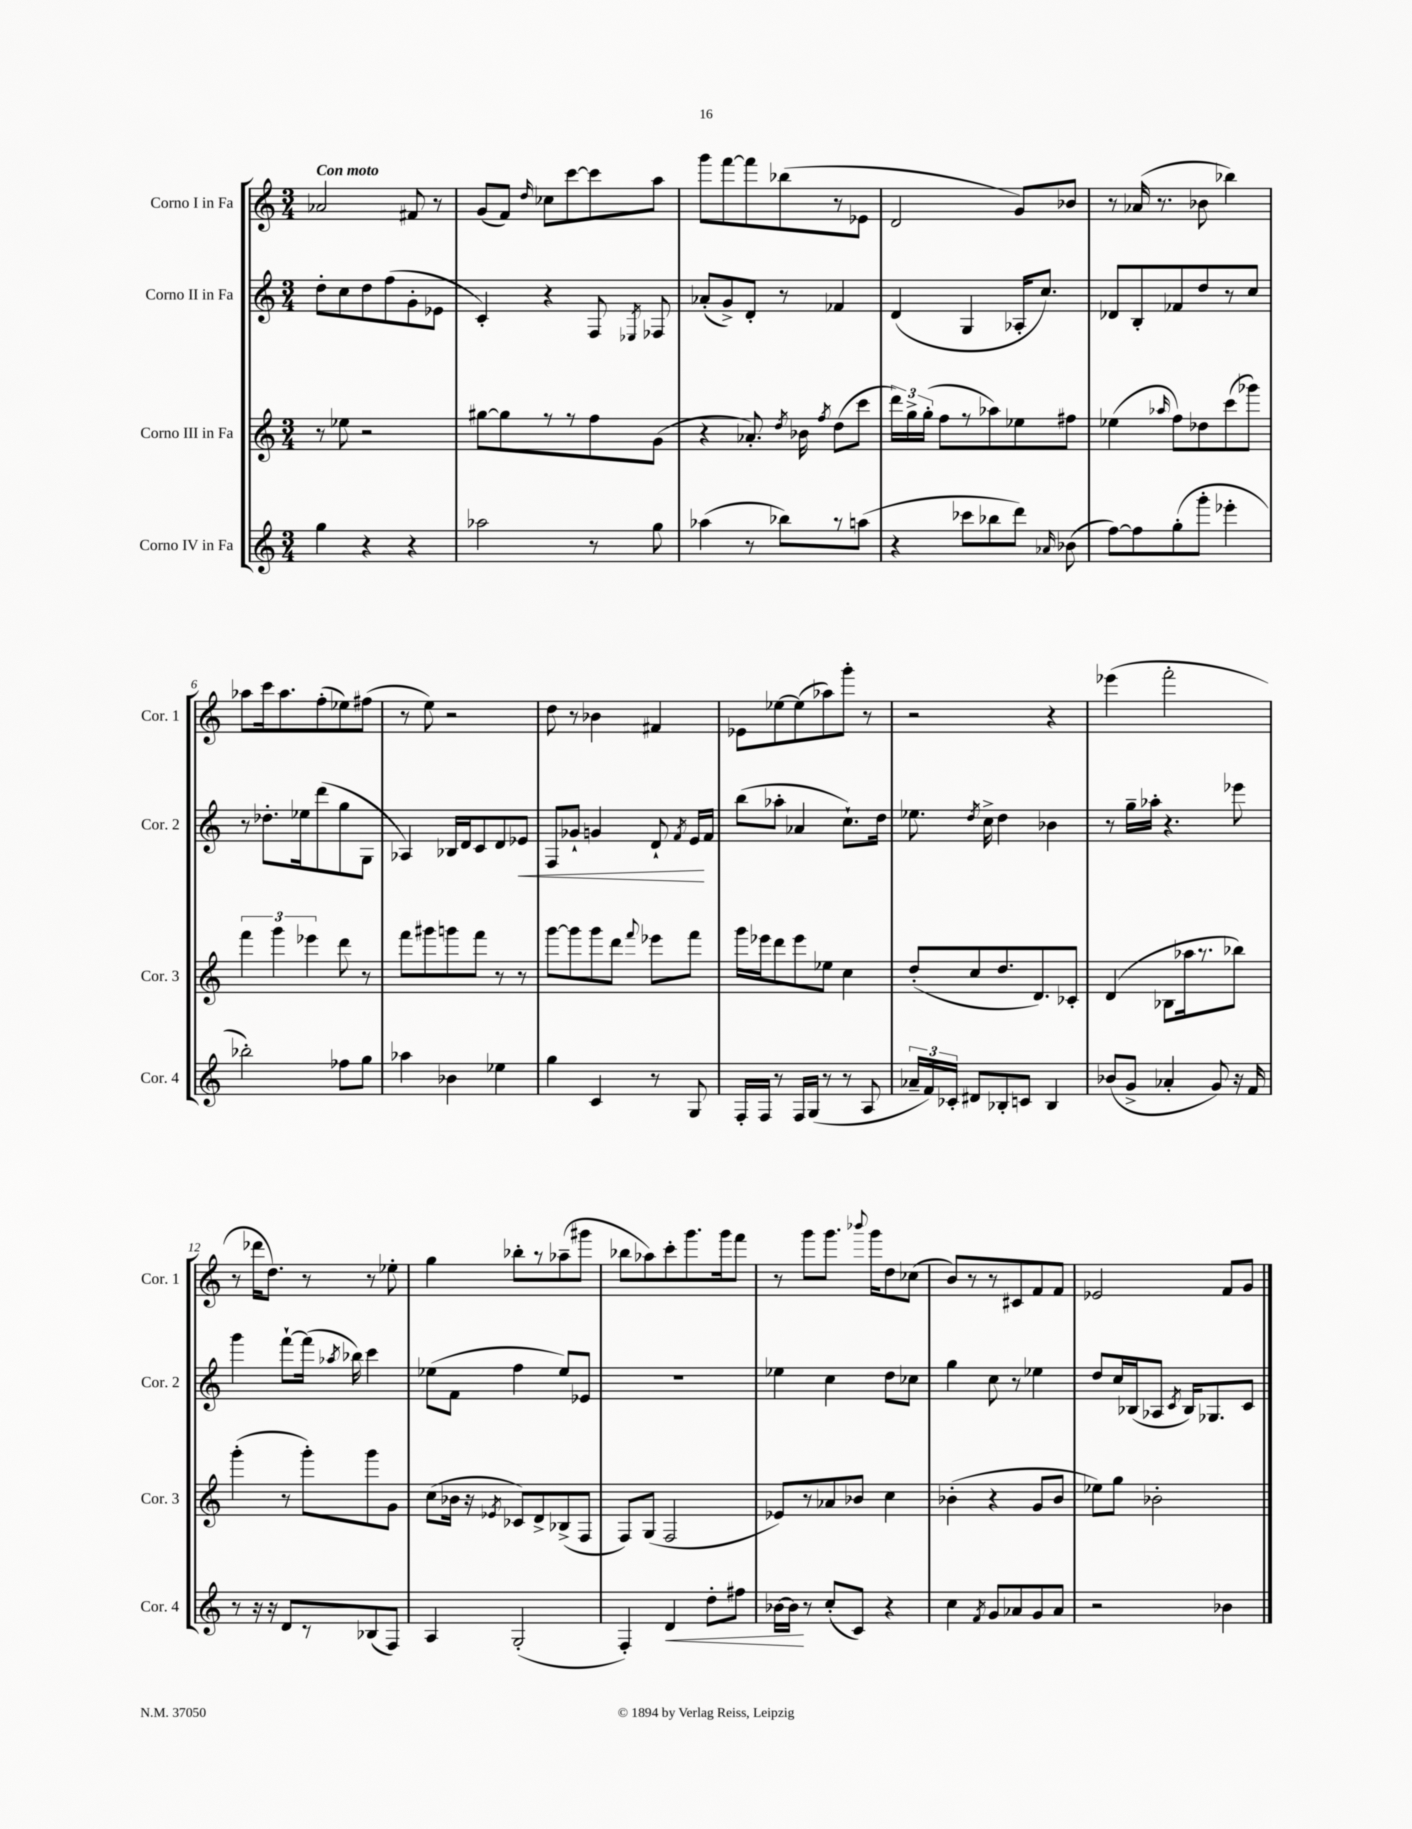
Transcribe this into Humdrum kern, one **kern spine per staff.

**kern	**kern	**kern	**kern
*staff4	*staff3	*staff2	*staff1
*clefG2	*clefG2	*clefG2	*clefG2
*k[]	*k[]	*k[]	*k[]
*M3/4	*M3/4	*M3/4	*M3/4
4gg\	8r	8dd'\L	2a-/
.	8ee-\	8cc\	.
4r	2r	8dd\	.
.	.	(8ff\	.
4r	.	8g'\	8f#/
.	.	8e-\J	8r
=	=	=	=
2aa-\	[8gg#\L	4c'/)	(8g/L
.	8gg#\]	.	8f/J)
.	.	.	16qqdd/
.	8r	4r	8cc-\L
.	8r	.	[8ccc\
8r	8ff\	8F/	8ccc\]
.	.	8qE-/	.
8gg\	(8g\J	8F-/	8aa\J
=	=	=	=
(4aa-\	4r	(8a-'/L	8ggg\L
.	.	8g^/)	[8fff\
8r	8.a-'/)	8d'/J	8fff\]
8bb-\L)	.	8r	(8bb-\
.	8qdd/	.	.
.	16b-\	.	.
.	8qff/	.	.
8r	(8dd\L	4f-/	8r
(8aa\J	8ccc\J	.	8e-\J
=	=	=	=
4r	24ddd\LL)	(4d/	2d/
.	24gg^\	.	.
.	(24gg'\JJ	.	.
.	8ff\L	.	.
8ccc-\L	8r	4G/	.
8bb-\	8aa-\)	.	.
8ddd\J)	8ee-\	16A-'/LK	8g/L)
.	.	8.cc/J)	.
16qqa-/	.	.	.
(8b-\	8ff#\J	.	8b-/J
=	=	=	=
[8ff\L)	(4ee-\	8d-/L	8r
8ff\]	.	8B'/	(16a-/
.	.	.	8.r
.	16qqaa-/	.	.
(8gg'\	8ff\L)	8f-/	.
8ggg'\J	8dd-\	8dd/	8b-\
4eee-'\	(8ccc\	8r	4bb-\)
.	8ggg-\J)	8cc/J	.
=	=	=	=
2bb-'\)	6fff\	8r	8aa-\L
.	.	8.dd-'\L	16ccc\k
.	6ggg\	.	.
.	.	.	8.aa-\
.	.	16ee-\k	.
.	6eee-\	.	.
.	.	(8ddd\	(8ff'\
8ff-\L	8ddd\	8gg\	8ee-\)
8gg\J	8r	8G\J	(8ff#\J
=	=	=	=
4aa-\	8fff\L	4A-/)	8r
.	8ggg#\	.	8ee\)
4b-\	8ggg\	16B-/LL	2r
.	.	16d/J	.
.	8fff\J	8c/	.
4ee-\	8r	8d/	.
.	8r	8e-/J	.
=	=	=	=
4gg\	[8ggg\L	8F/L	8dd\
.	8ggg\]	8g-`/J	8r
4c/	8ggg\	4g/	4b-\
.	8ddd\J	.	.
.	8qqfff/	.	.
8r	8eee-\L	8d`/	4f#/
.	.	8qf/	.
8G/	8fff\J	16e/LL	.
.	.	16f/JJ	.
=	=	=	=
16F'/LL	16ggg\LL	(8bb\L	8e-\L
16F/JJ	16eee-\J	.	.
8r	8ddd\	8aa-'\J	[8ee-\
16F/LL	8eee-\	4a-/	(8ee-\]
(16G/JJ	.	.	.
8r	8ee-\J	.	8aa-\)
8r	4cc\	8.cc`\L)	8ggg'\J
8A/	.	.	8r
.	.	16dd\Jk	.
=	=	=	=
24a-~/LL	(8dd'/L	8.ee-\	2r
24f/)	.	.	.
24c-'/JJ	.	.	.
8d#/L	8cc/	.	.
.	.	8qdd/	.
.	.	16cc^\	.
8B-'/	8.dd/	4dd\	.
8c/J	.	.	.
.	8.d/)	.	.
4B-/	.	4b-\	4r
.	8c-'/J	.	.
=	=	=	=
(8b-/L	(4d/	8r	(4eee-\
8g^/J	.	16gg~\LL	.
.	.	16aa-'\JJ	.
4a-'/	8B-\L	4.r	2fff'\
.	16aa-\k	.	.
.	8.r	.	.
8g/)	.	.	.
16r	8bb-\J)	8eee-\	.
16f/	.	.	.
=	=	=	=
8r	(4ggg'\	4ggg\	8r
16r	.	.	16ddd-\LK
16r	.	.	8.dd\J)
8d/L	8r	[8fff`\L	.
8r	8ggg'\L)	(16fff\]Jk	8r
.	.	8qaa-/	.
.	.	16bb-\)	.
(8B-/	8ggg\	4ccc\	8r
8F/J)	8g\J	.	8ee-'\
=	=	=	=
4A/	(8cc\L	(8ee-\L	4gg\
.	16b-\Jk	8f\J	.
.	16r	.	.
.	8qe-/	.	.
(2G'/	8c-/L)	4ff\	8bb-'\L
.	8d^/	.	8r
.	(8B-^/	8ee-/L)	(8aa-~\
.	8F/J	8e-/J	8ggg#\J
=	=	=	=
4F'/)	8F/L)	2.r	8bb-\L
.	(8G/J	.	8aa-\)
4d/	2F/	.	8ccc'\
.	.	.	8.ggg\
8dd'\L	.	.	.
.	.	.	16ggg\k
8ff#\J	.	.	8fff\J
=	=	=	=
[16b-\LL	8e-/L)	4ee-\	8r
16b-\]JJ	.	.	.
8r	8r	.	8ggg\L
(8cc'/L	8a-/	4cc\	8.ggg\J
8c/J)	8b-/J	.	.
.	.	.	8qqbbb-/
.	.	.	16ggg\LK
4r	4cc\	8dd\L	8dd\
.	.	8cc-\J	(8cc-\J
=	=	=	=
4cc\	(4b-'\	4gg\	8b/L)
.	.	.	8r
8qf/	.	.	.
8g/L	4r	8cc\	8r
8a-/	.	8r	8c#/
8g/	8g/L	4ee-\	8f/
8a-/J	8b-/J	.	8f/J
=	=	=	=
2r	8ee-\L)	8dd/L	2e-/
.	8gg\J	16cc/L	.
.	.	(16B-/J	.
.	2b-'\	8A-/J	.
.	.	8qc/	.
.	.	16B-/LK)	.
.	.	8.G-/	.
4b-\	.	.	8f/L
.	.	8c/J	8g/J
==	==	==	==
*-	*-	*-	*-
